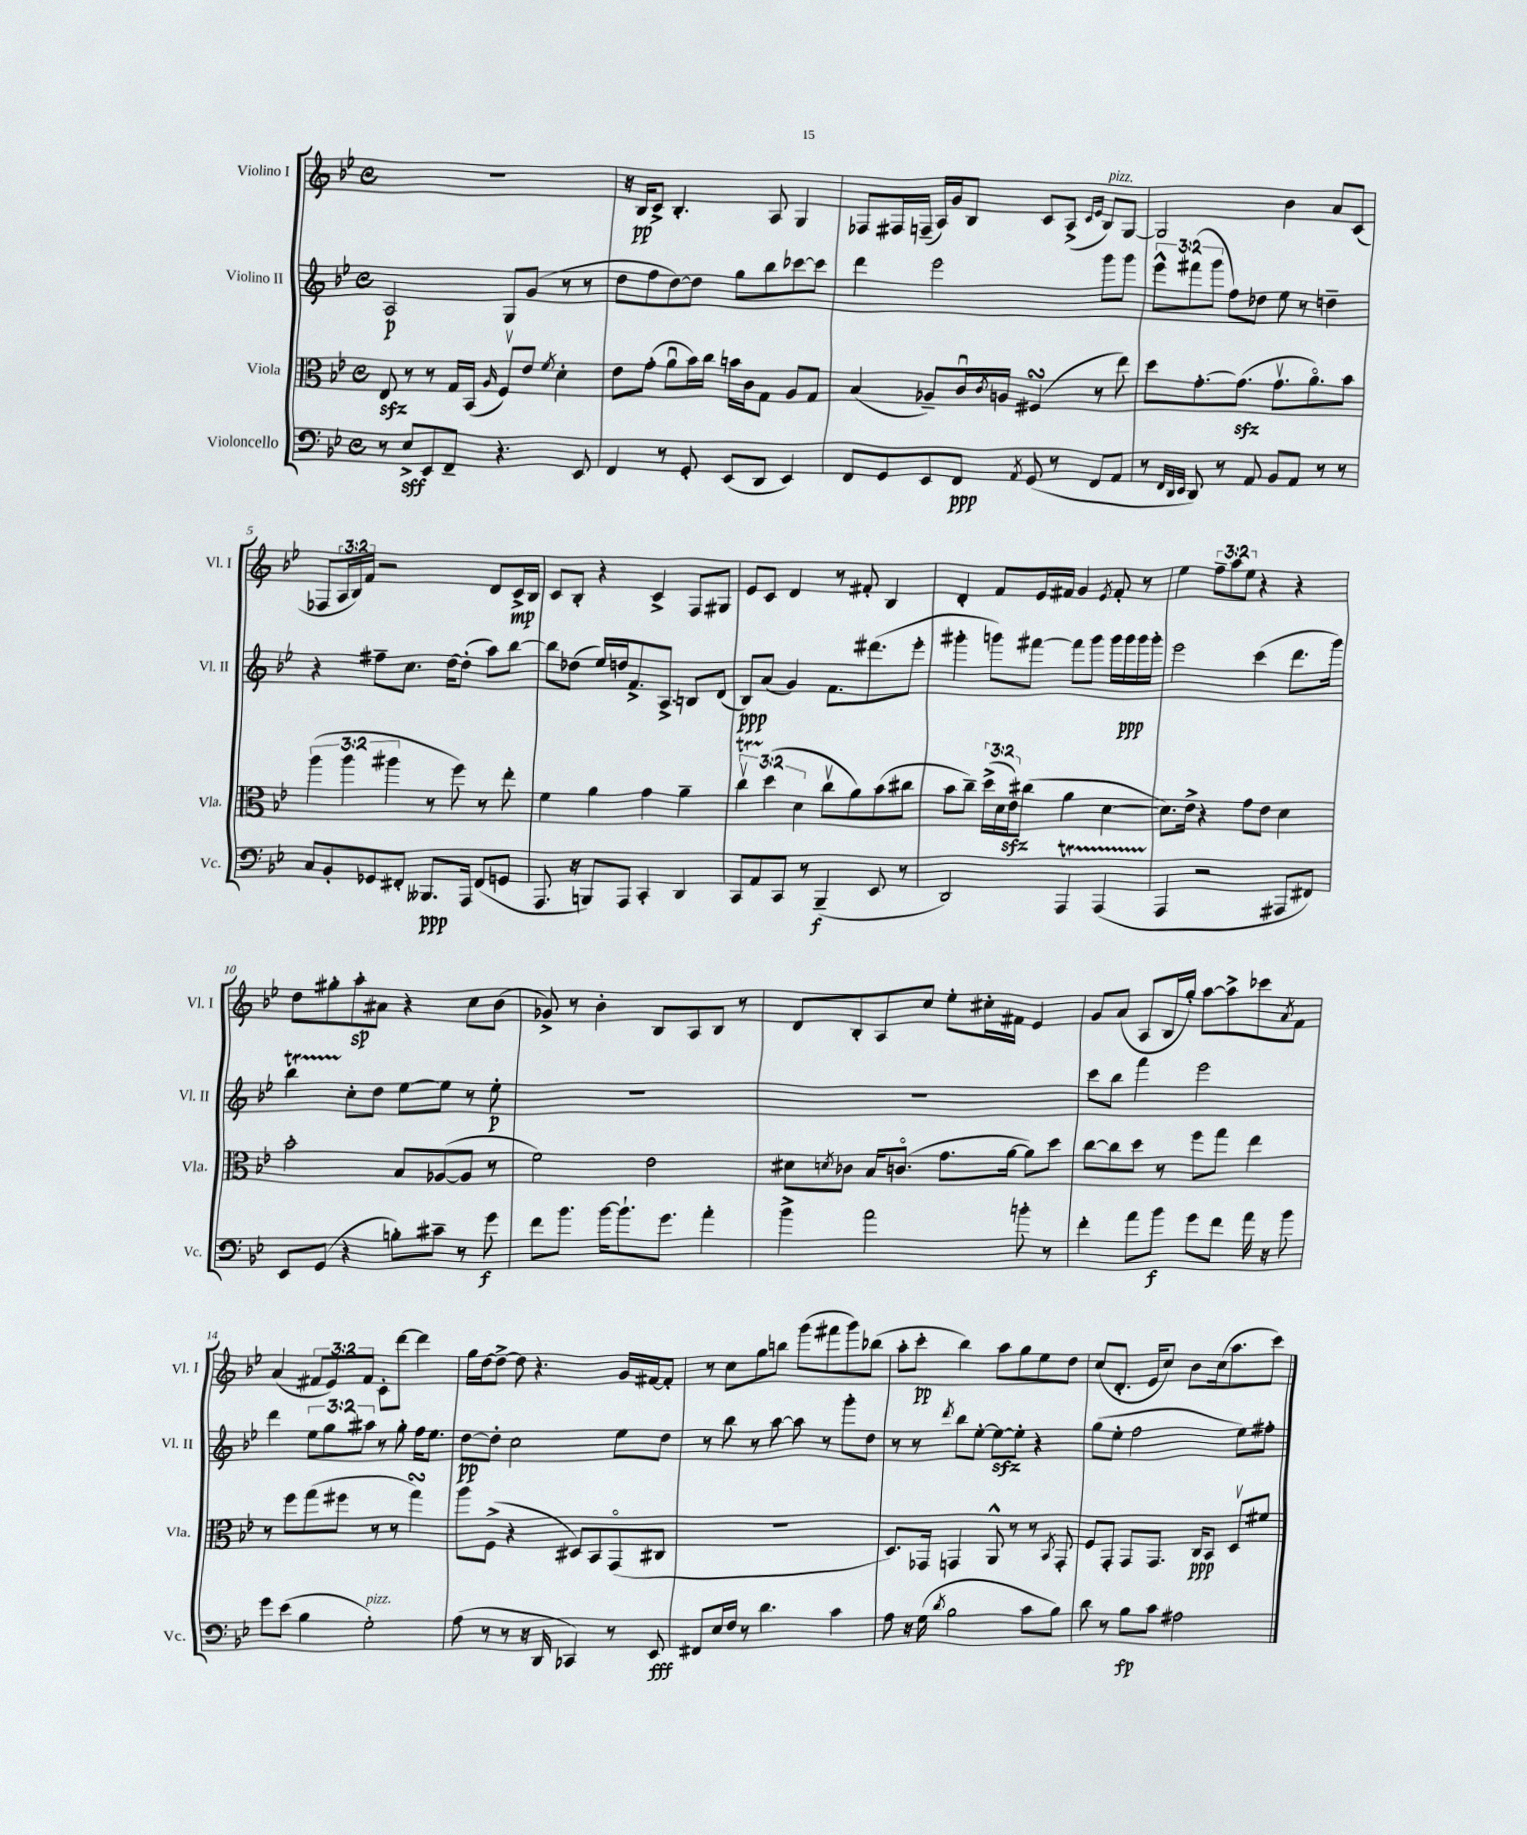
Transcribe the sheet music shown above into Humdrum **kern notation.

**kern	**dynam	**kern	**dynam	**kern	**dynam	**kern	**dynam
*part4	*part4	*part3	*part3	*part2	*part2	*part1	*part1
*staff4	*staff4	*staff3	*staff3	*staff2	*staff2	*staff1	*staff1
*I"Violoncello	*	*I"Viola	*	*I"Violino II	*	*I"Violino I	*
*I'Vc.	*	*I'Vla.	*	*I'Vl. II	*	*I'Vl. I	*
*clefF4	*	*clefC3	*	*clefG2	*	*clefG2	*
*k[b-e-]	*	*k[b-e-]	*	*k[b-e-]	*	*k[b-e-]	*
*M4/4	*	*M4/4	*	*M4/4	*	*M4/4	*
*met(c)	*	*met(c)	*	*met(c)	*	*met(c)	*
=1	=1	=1	=1	=1	=1	=1	=1
8r	.	8E-zz/	.	2A/	p	1r	.
8E-^/L	sff	8r	.	.	.	.	.
8EE-/	.	8r	.	.	.	.	.
8FF~/J	.	16G/LL	.	.	.	.	.
.	.	(16BB-/JJ	.	.	.	.	.
.	.	16qqA/	.	.	.	.	.
4.r	.	8Fv/L)	.	8G/L	.	.	.
.	.	8e-/J	.	(8g/J	.	.	.
.	.	8qf/	.	.	.	.	.
.	.	4d'\	.	8r	.	.	.
8EE-/	.	.	.	8r	.	.	.
=2	=2	=2	=2	=2	=2	=2	=2
4FF/	.	8e-\L	.	8dd\L	.	16r	.
.	.	.	.	.	.	16B-/KL	pp
.	.	(8g'\J	.	8ff\	.	8c^/J	.
8r	.	8au\L	.	[8dd\)	.	4.B-'/	.
8GG'/	.	16b-\L)	.	8dd\J]	.	.	.
.	.	16cc\JJ	.	.	.	.	.
(8EE-/L	.	16bn\LL	.	8gg\L	.	.	.
.	.	16c\J	.	.	.	.	.
8DD/J	.	8G\J	.	8bb-\	.	8A/	.
4EE-/)	.	8A/L	.	[8ccc-X\	.	4G/	.
.	.	8G/J	.	8ccc-\J]	.	.	.
=3	=3	=3	=3	=3	=3	=3	=3
8FF/L	.	(4B-/	.	4ddd\	.	8F-X/L	.
8GG/	.	.	.	.	.	16F#X/L	.
.	.	.	.	.	.	(16Fn~/JJ	.
8EE-/	.	8A-X~/L)	.	2eee-\	.	16A/LL)	.
.	.	.	.	.	.	16g/J	.
8FF/J	ppp	16cu/L	.	.	.	8B-/J	.
.	.	8qc/	.	.	.	.	.
.	.	16An/JJ	.	.	.	.	.
8qAA/	.	.	.	.	.	.	.
(8GG/	.	(4F#XsSsS/	.	.	.	8c/L	.
8r	.	.	.	.	.	(8A^/J	.
.	.	.	.	.	.	16qqc/LL	.
.	.	.	.	.	.	16qqe-/JJ	.
!	!	!	!	!	!	!LO:TX:a:i:t=pizz.	!
8FF/L	.	8r	.	8ggg\L	.	8B-/L)	.
8AA/J	.	8ee-\)	.	8ggg\J	.	[8G/J	.
=4	=4	=4	=4	=4	=4	=4	=4
8r	.	8dd\L	.	12eee-^^\L	.	2G/]	.
.	.	.	.	(12fff#X\	.	.	.
32qqFF/LLL	.	.	.	.	.	.	.
32qqDD/	.	.	.	.	.	.	.
32qqEE-/JJJ	.	.	.	.	.	.	.
8DD/)	.	[8.g'\	.	.	.	.	.
.	.	.	.	12ggg\J	.	.	.
8r	.	.	.	8ff\L)	.	.	.
.	.	(8.gzz\J]	.	.	.	.	.
8AA/	.	.	.	8dd-X\J	.	.	.
8BB-/L	.	8.gv\L	.	8ee-\	.	4b-\	.
8AA/J	.	.	.	8r	.	.	.
.	.	8.a\)	.	.	.	.	.
8r	.	.	.	4ddn~\	.	8a/L	.
8r	.	8b-\J	.	.	.	(8c/J	.
!!LO:LB:g=z
=5	=5	=5	=5	=5	=5	=5	=5
8C/L	.	(6aa\	.	4r	.	8F-X/L	.
8BB-'/	.	.	.	.	.	24A/L	.
.	.	6aa\	.	.	.	24B-/)	.
.	.	.	.	.	.	24f/JJ	.
8GG-X/	.	.	.	8ff#X~\L	.	2r	.
.	.	6aa#X\	.	.	.	.	.
8FF#X'/J	.	.	.	8.cc\J	.	.	.
8.BBB--X/L	ppp	8r	.	.	.	.	.
.	.	.	.	[16dd\KL	.	.	.
.	.	8ff\)	.	(8dd'\J]	.	.	.
16AAA/Jk	.	.	.	.	.	.	.
(8FF#/L	.	8r	.	8aa\L)	.	8d/L	.
8GGn/J	.	8ee-'\	.	[8bb-\J	.	16c^/L	mp
.	.	.	.	.	.	16B-/JJ	.
=6	=6	=6	=6	=6	=6	=6	=6
8.AAA/	.	4f\	.	8bb-\L]	.	8c/L	.
.	.	.	.	(8dd-X\J	.	8B-'/J	.
16r	.	.	.	.	.	.	.
8BBBn/L)	.	4a\	.	16ee-/LL)	.	4r	.
.	.	.	.	16ddn/J	.	.	.
8AAA/J	.	.	.	8.f^/	.	.	.
4CC'/	.	4g\	.	.	.	4c^/	.
.	.	.	.	8.A^/J	.	.	.
4DD/	.	4a~\	.	8Bn/L	.	8F/L	.
.	.	.	.	(8d/J	.	8G#X/J	.
=7	=7	=7	=7	=7	=7	=7	=7
8CC/L	.	6ccTv\	.	8B-/L)	ppp	8e-/L	.
8AA/	.	.	.	(8a/J	.	8c/J	.
.	.	(6dd\	.	.	.	.	.
8CC/J	.	.	.	4g/)	.	4d/	.
.	.	6d\	.	.	.	.	.
8r	.	.	.	.	.	.	.
(4BBB-~/	f	8ccv\L	.	8.f\L	.	8r	.
.	.	8a\)	.	.	.	8f#X'/	.
.	.	.	.	(8.ddd#X\	.	.	.
8EE-/	.	(8b-\	.	.	.	4B-/	.
8r	.	8cc#X\J	.	8eee-'\J	.	.	.
=8	=8	=8	=8	=8	=8	=8	=8
2DD/)	.	8b-\L	.	4ggg#X'\	.	4d'/	.
.	.	8cc~\J)	.	.	.	.	.
.	.	(24dd^\LL	.	8gggn\L)	.	8f/L	.
.	.	24d\	.	.	.	.	.
.	.	24e-zz\J)	.	.	.	.	.
.	.	(8cc#X\J	.	[8fff#X\J	.	16e-/L	.
.	.	.	.	.	.	16f#X/JJ	.
4AAAt/	.	4a\	.	8fff#\L]	.	4g/	.
.	.	.	.	8ggg\J	.	.	.
.	.	.	.	.	.	8qe-/	.
(4AAATTT/	.	[4d\	.	16ggg\LL	.	8f#'/	.
.	.	.	.	16ggg\	ppp	.	.
.	.	.	.	16ggg\	.	8r	.
.	.	.	.	16ggg'\JJ	.	.	.
=9	=9	=9	=9	=9	=9	=9	=9
4AAA/	.	8.d\L])	.	2eee-\	.	4ee-\	.
.	.	16e-^\Jk	.	.	.	.	.
2r	.	4r	.	.	.	12ff~\L	.
.	.	.	.	.	.	12aa\	.
.	.	.	.	.	.	12ee-\J	.
.	.	8g\L	.	(4ccc\	.	4r	.
.	.	8e-\J	.	.	.	.	.
8AAA#X/L	.	4d\	.	8.ddd\L	.	4r	.
8FF#X/J)	.	.	.	.	.	.	.
.	.	.	.	16ggg\Jk)	.	.	.
!!LO:LB:g=z
=10	=10	=10	=10	=10	=10	=10	=10
8EE-/L	.	2b-'\	.	4bb-T\	.	8dd\L	.
(8GG/J	.	.	.	.	.	8gg#X'\	.
4r	.	.	.	8cc'\L	.	8aa'\	sp
.	.	.	.	8dd\J	.	8a#X\J	.
8Bn'\L)	.	8B-/L	.	[8ee-\L	.	4r	.
8c#X~\J	.	([8A-X/	.	8ee-\J]	.	.	.
8r	.	8A-/J]	.	8r	.	8cc\L	.
8g\	f	8r	.	8ee-'\	p	(8b-\J	.
=11	=11	=11	=11	=11	=11	=11	=11
8f\L	.	2f\)	.	1r	.	8g-X^/)	.
8.b-\J	.	.	.	.	.	8r	.
.	.	.	.	.	.	4b-'\	.
[16b-\KL	.	.	.	.	.	.	.
8.b-`\]	.	.	.	.	.	.	.
.	.	2e-\	.	.	.	8B-/L	.
8.g\J	.	.	.	.	.	.	.
.	.	.	.	.	.	8A/	.
4a'\	.	.	.	.	.	8B-/J	.
.	.	.	.	.	.	8r	.
=12	=12	=12	=12	=12	=12	=12	=12
4b-^\	.	8d#X\L	.	1r	.	8d/L	.
.	.	8qdn/	.	.	.	.	.
.	.	8c-X\J	.	.	.	8B-'/	.
2a\	.	16B-/KL	.	.	.	8A/	.
.	.	(8.cn/J	.	.	.	.	.
.	.	.	.	.	.	8cc/J	.
.	.	8.g\L	.	.	.	8ee-'\L	.
.	.	.	.	.	.	16cc#X'\L	.
.	.	[16a\Jk	.	.	.	16f#X\JJ	.
8bn'\	.	8a\L])	.	.	.	4e-/	.
8r	.	8dd\J	.	.	.	.	.
=13	=13	=13	=13	=13	=13	=13	=13
4f'\	.	[8cc\L	.	8ccc\L	.	8g/L	.
.	.	8cc\]	.	8bb-\J	.	(8a/J	.
8a\L	.	8dd\J	.	4fff\	.	8A/L	.
8b-\J	f	8r	.	.	.	16B-/L	.
.	.	.	.	.	.	16gg'/JJ)	.
8g\L	.	8ff\L	.	2eee-\	.	[8aa\L	.
8f\J	.	8gg\J	.	.	.	8aa^\]	.
16a\	.	4ee-\	.	.	.	8ccc-X\	.
16r	.	.	.	.	.	.	.
.	.	.	.	.	.	8qa/	.
8b-\	.	.	.	.	.	8f\J	.
!!LO:LB:g=z
=14	=14	=14	=14	=14	=14	=14	=14
8g\L	.	8r	.	4ddd\	.	(4a/	.
(8e-\J	.	8ff\L	.	.	.	.	.
4B-\	.	(8gg\	.	12ee-\L	.	12f#X/L	.
.	.	.	.	12gg\	.	12e-/)	.
.	.	8ff#X\J	.	.	.	.	.
.	.	.	.	12aa#X\J	.	12f#/J	.
!LO:TX:a:i:t=pizz.	!	!	!	!	!	!	!
2G'\)	.	8r	.	8r	.	8c'\L	.
.	.	8r	.	8gg'\	.	[8ddd\J	.
.	.	4ggsSSS\)	.	16ff\KL	.	4ddd\]	.
.	.	.	.	8.ee-\J	.	.	.
=15	=15	=15	=15	=15	=15	=15	=15
(8A\	.	8aa\L	.	[8dd\L	pp	16gg\LL	.
.	.	.	.	.	.	[16dd\J	.
8r	.	(8F^\J	.	8dd'\J]	.	8dd^\J_	.
8r	.	4r	.	2cc\	.	8dd\]	.
16r	.	.	.	.	.	4.r	.
16DD/	.	.	.	.	.	.	.
4CC-X/)	.	8D#X/L)	.	.	.	.	.
.	.	8BB-/	.	.	.	.	.
8r	.	(8GG/	.	8ee-\L	.	16g/LL	.
.	.	.	.	.	.	[16f#X/J	.
8EE-/	fff	8C#X/J	.	8dd\J	.	8f#'/J]	.
=16	=16	=16	=16	=16	=16	=16	=16
8FF#X/L	.	1r	.	8r	.	8r	.
16E-/L	.	.	.	8bb-\	.	8cc\L	.
16F/JJ	.	.	.	.	.	.	.
8r	.	.	.	8r	.	8gg\	.
4.d\	.	.	.	[8aa\	.	8bbn\J	.
.	.	.	.	8aa\]	.	(8ggg\L	.
.	.	.	.	8r	.	8fff#X\	.
4c\	.	.	.	8ggg'\L	.	8ggg\)	.
.	.	.	.	8dd\J	.	(8bb-X\J	.
=17	=17	=17	=17	=17	=17	=17	=17
8A\	.	8.D/L)	.	8r	.	8aa'\L	.
16r	.	.	.	8r	.	8ccc'\J	pp
(16G\	.	16GG-X/Jk	.	.	.	.	.
8qd/	.	.	.	8qddd/	.	.	.
2B-\	.	4GGn/	.	8bb-\L	.	4bb-\)	.
.	.	.	.	[8ee-'\J	.	.	.
.	.	8AA^^/	.	8ee-zz\L_	.	8aa\L	.
.	.	8r	.	8ee-'\J]	.	8gg\	.
8c\L	.	8r	.	4r	.	8ee-\	.
.	.	8qBB-/	.	.	.	.	.
8B-\J)	.	8GG'/	.	.	.	8dd\J	.
=18	=18	=18	=18	=18	=18	=18	=18
8d\	.	8F/L	.	(8gg\L	.	(8cc/L	.
8r	.	8GG'/J	.	8ee-'\J	.	8.d'/J	.
8B-\L	fp	8GG/L	.	2ff\	.	.	.
.	.	.	.	.	.	16e-/KL	.
8c\J	.	8.GG/J	.	.	.	8cc/J)	.
2A#X\	.	.	.	.	.	8b-\L	.
.	.	16C/KL	ppp	.	.	.	.
.	.	8BB-/J	.	.	.	(16cc\k	.
.	.	.	.	.	.	8.aa\	.
.	.	8Dv/L	.	8ee-\L)	.	.	.
.	.	8f#X/J	.	8ff#X'\J	.	8ccc\J)	.
==	==	==	==	==	==	==	==
*-	*-	*-	*-	*-	*-	*-	*-
